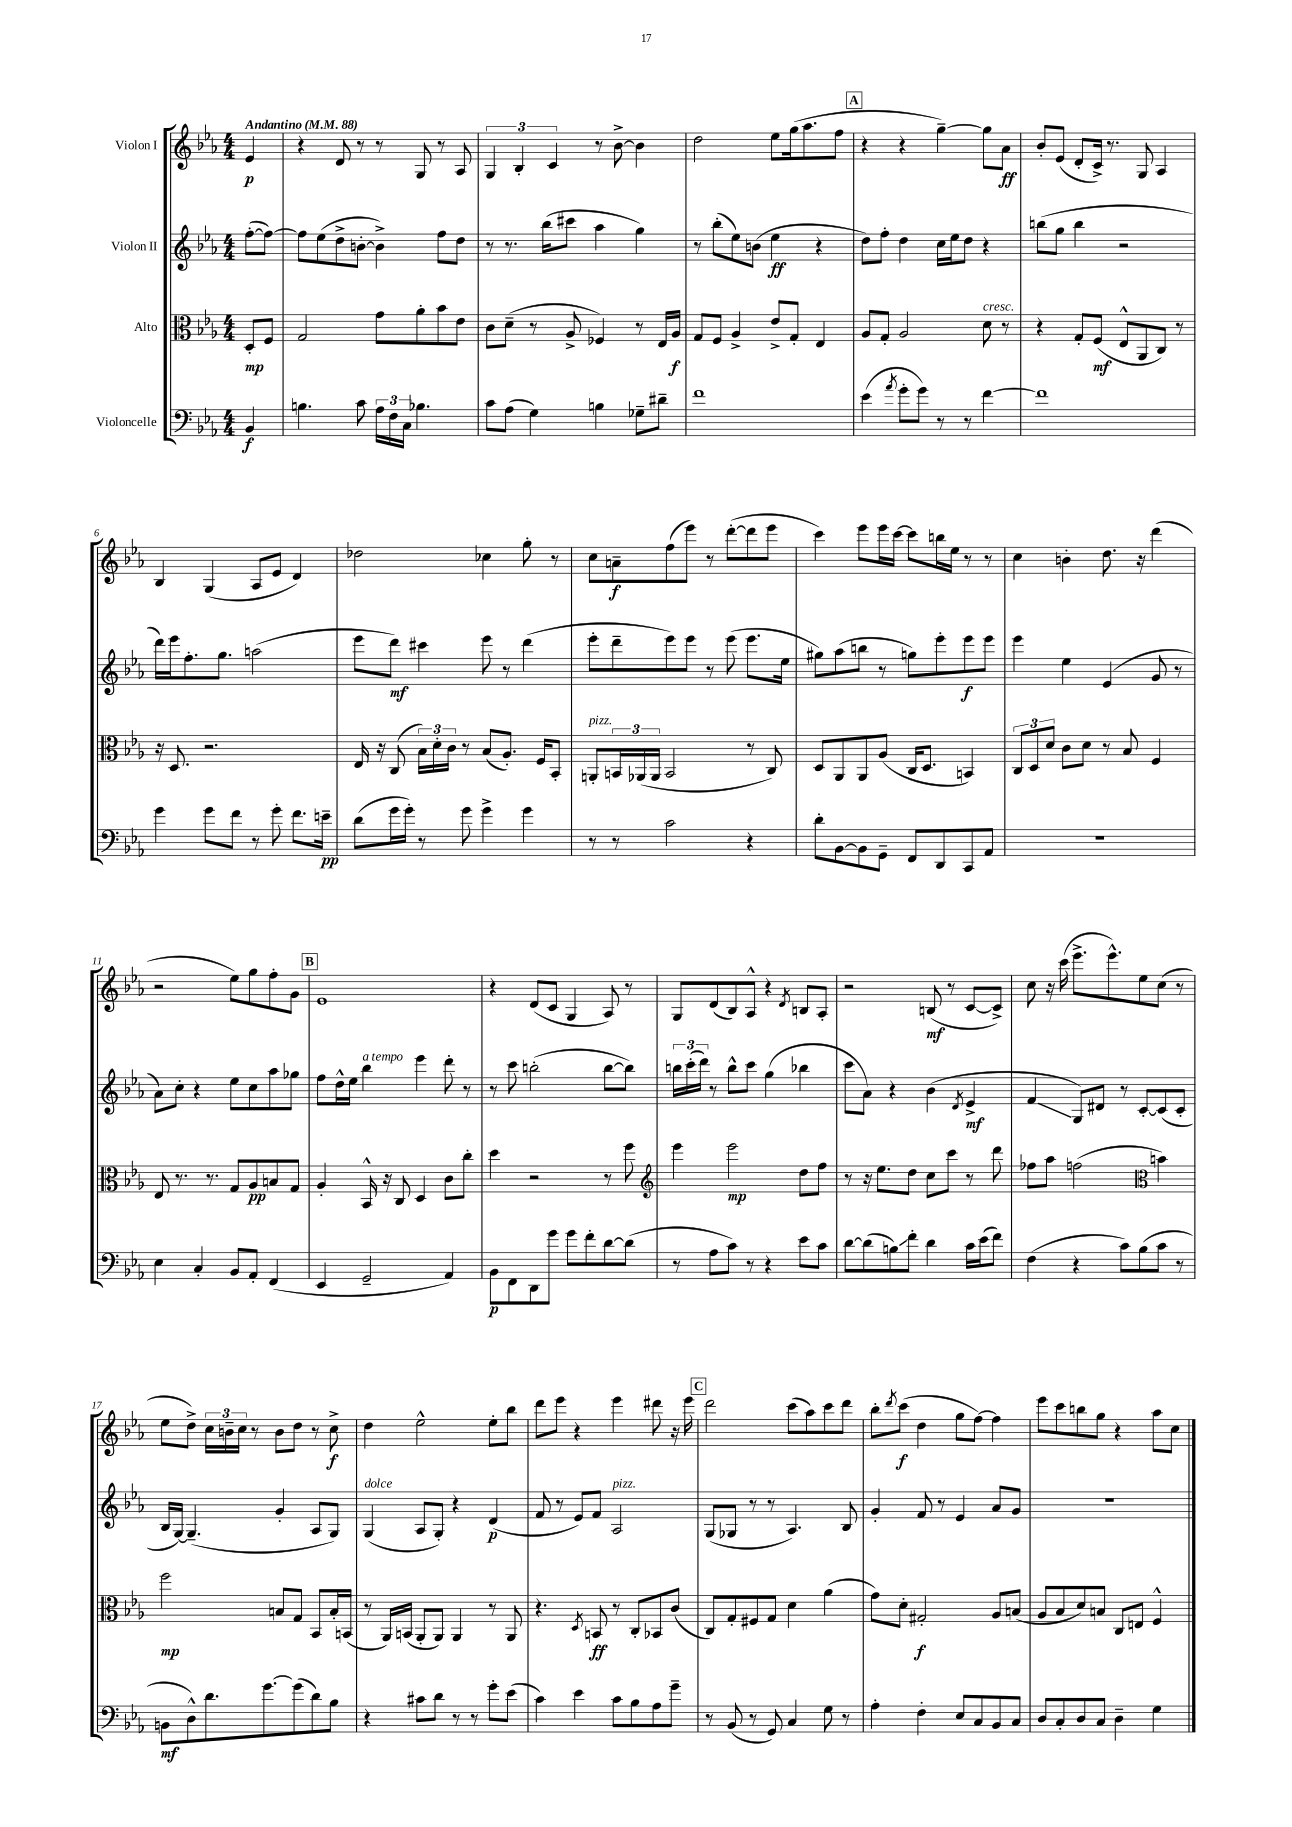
<<
\new StaffGroup <<
\new Staff = "s0" \with { instrumentName = "Violon I" } {
    \clef treble \key ees \major \numericTimeSignature \time 4/4 \partial 4 \tempo "Andantino" 4 = 88
    ees'4\p |
    r4 d'8 r8 r8 g8 r8 aes8 |
    \tuplet 3/2 { g4 bes4-. c'4 } r8 bes'8~-> bes'4 |
    d''2 ees''8 g''16( aes''8. f''8 |
    \mark \markup { \box "A" } r4 r4 g''4~--) g''8 aes'8\ff |
    bes'8-. ees'8( d'8-. c'16->) r8. g8 aes4 |
    bes4 g4( aes8 ees'8 d'4) |
    des''2 ces''4 g''8-. r8 |
    c''8 a'8--\f f''8( ees'''8) r8 d'''8~-.( d'''8 ees'''8 |
    c'''4) ees'''8 ees'''16 c'''16~ c'''8 b''16 ees''16 r8 r8 |
    c''4 b'4-. d''8. r16 d'''4( |
    r2 ees''8) g''8 f''8-. g'8 |
    \mark \markup { \box "B" } ees'1 |
    r4 d'8( c'8 g4 aes8) r8 |
    g8 d'8( bes8) aes8-^ r4 \acciaccatura { d'8 } b8 aes8-. |
    r2 b8\mf( r8 c'8~ c'8->) |
    c''8 r16 c'''16( ees'''8.-> ees'''8.-^) ees''8 c''8( r8 |
    ees''8 d''8->) \tuplet 3/2 { c''16 b'16-- c''16 } r8 b'8 d''8 r8 c''8->\f |
    d''4 ees''2-^ ees''8-. bes''8 |
    d'''8 ees'''8 r4 ees'''4 dis'''8 r16 ees'''16 |
    \mark \markup { \box "C" } d'''2 c'''8( aes''8) c'''8 d'''8 |
    bes''8-. \acciaccatura { d'''8 } c'''8\f( d''4 g''8 f''8~) f''4 |
    ees'''8 c'''8 b''8 g''8 r4 aes''8 c''8 \bar "|." |
}
\new Staff = "s1" \with { instrumentName = "Violon II" } {
    \clef treble \key ees \major \numericTimeSignature \time 4/4 \partial 4
    f''8~-.( f''8~) |
    f''8 ees''8( d''8-> b'8~-. b'4->) f''8 d''8 |
    r8 r8. bes''16( cis'''8 aes''4 g''4) |
    r8 bes''8-.( ees''8) b'8( ees''4\ff r4 |
    \mark \markup { \box "A" } d''8) f''8-. d''4 c''16 ees''16 d''8 r4 |
    b''8( g''8 b''4 r2 |
    d'''16) ees'''16 f''8.-. g''8. a''2( |
    ees'''8 d'''8\mf) cis'''4 ees'''8 r8 d'''4( |
    ees'''8-. d'''8-- ees'''8) ees'''8 r8 ees'''8( ees'''8. ees''16 |
    gis''8) aes''8( b''8 r8 g''8) ees'''8-. ees'''8\f ees'''8 |
    ees'''4 ees''4 ees'4( g'8 r8 |
    aes'8) c''8-. r4 ees''8 c''8 aes''8 ges''8 |
    \mark \markup { \box "B" } f''8 d''16-^ ees''16 bes''4^\markup { \italic "a tempo" } ees'''4 d'''8-. r8 |
    r8 c'''8 b''2-.( b''8~ b''8) |
    \tuplet 3/2 { b''16 c'''16-.( d'''16) } r8 b''8-^ c'''8 g''4( bes''4 |
    c'''8 aes'8) r4 bes'4( \acciaccatura { d'8 } ees'4->\mf |
    f'4\glissando g8) dis'8 r8 c'8~-. c'8( c'8-. |
    bes16 g16~) g4.--( g'4-. aes8 g8) |
    g4^\markup { \italic "dolce" }( aes8 g8-.) r4 d'4\p( |
    f'8 r8 ees'8) f'8 aes2^\markup { \italic "pizz." } |
    \mark \markup { \box "C" } g8( ges8 r8 r8 aes4.) bes8 |
    g'4-. f'8 r8 ees'4 aes'8 g'8 |
    R1 \bar "|." |
}
\new Staff = "s2" \with { instrumentName = "Alto" } {
    \clef alto \key ees \major \numericTimeSignature \time 4/4 \partial 4
    d8-.\mp f8 |
    g2 g'8 aes'8-. bes'8 ees'8 |
    c'8 d'8--( r8 aes8-> fes4) r8 ees16 aes16\f |
    g8 f8 aes4-> ees'8-> g8-. ees4 |
    \mark \markup { \box "A" } aes8 g8-. aes2 d'8^\markup { \italic "cresc." } r8 |
    r4 g8-. f8\mf( ees8-^ aes,8 c8) r8 |
    r16 d8. r2. |
    ees16 r16 c8( \tuplet 3/2 { bes16) d'16-. c'16 } r8 bes8( aes8.-.) f16 bes,8-. |
    a,8-.^\markup { \italic "pizz." } \tuplet 3/2 { b,16 aes,16( aes,16 } b,2 r8 c8) |
    d8 aes,8 aes,8 aes8( c16 d8. b,4) |
    \tuplet 3/2 { c8 d8 d'8 } c'8 d'8 r8 bes8 f4 |
    ees8 r8. r8. g8 aes8\pp b8 g8 |
    \mark \markup { \box "B" } aes4-. bes,16-^ r16 c8 d4 c'8 c''8-. |
    d''4 r2 r8 f''8 |
    \clef treble ees'''4 ees'''2\mp d''8 f''8 |
    r8 r16 ees''8. d''8 c''8 c'''8 r8 d'''8 |
    fes''8 aes''8 f''2( \clef alto b'4) |
    f''2\mp b8 g8 bes,8 b16-. b,16( |
    r8 aes,16) b,16( aes,8-. aes,8) aes,4 r8 aes,8 |
    r4. \acciaccatura { d8 } b,8\ff r8 c8-. bes,8 c'8( |
    \mark \markup { \box "C" } c8) g8-. fis8 g8 d'4 aes'4( |
    g'8) d'8-. gis2-.\f aes8 b8( |
    aes8 bes8 d'8) b8 c8 e8 f4-^ \bar "|." |
}
\new Staff = "s3" \with { instrumentName = "Violoncelle" } {
    \clef bass \key ees \major \numericTimeSignature \time 4/4 \partial 4
    bes,4\f |
    b4. c'8 \tuplet 3/2 { aes16 f16 c16 } bes4. |
    c'8 aes8( g4) b4 ges8-- dis'8-- |
    f'1 |
    \mark \markup { \box "A" } ees'4( \acciaccatura { aes'8 } g'8-. g'8) r8 r8 f'4~ |
    f'1 |
    g'4 g'8 f'8 r8 g'8-. f'8. e'16--\pp |
    d'8( g'16 g'16-.) r8 g'8 g'4-> g'4 |
    r8 r8 c'2 r4 |
    d'8-. bes,8~ bes,8 g,8-- f,8 d,8 c,8 aes,8 |
    R1 |
    ees4 c4-. bes,8 aes,8-. f,4( |
    \mark \markup { \box "B" } ees,4 g,2-- aes,4) |
    bes,8\p f,8 d,8 g'8 g'8 f'8-. d'8~ d'8( |
    r8 aes8 c'8) r8 r4 ees'8 c'8 |
    d'8~ d'8( b8\glissando) f'8-. d'4 c'16 ees'16( f'8) |
    f4( r4 c'8) bes8( c'8 r8 |
    b,8\mf d8-^) d'8. g'8.~ g'8( d'8) bes8 |
    r4 cis'8 d'8 r8 r8 g'8-. ees'8( |
    c'4) ees'4 c'8 bes8 aes8 g'8-- |
    \mark \markup { \box "C" } r8 bes,8( r8 g,8) c4 g8 r8 |
    aes4-. f4-. ees8 c8 bes,8 c8 |
    d8 c8-. d8 c8 d4-- g4 \bar "|." |
}
>>
>>
